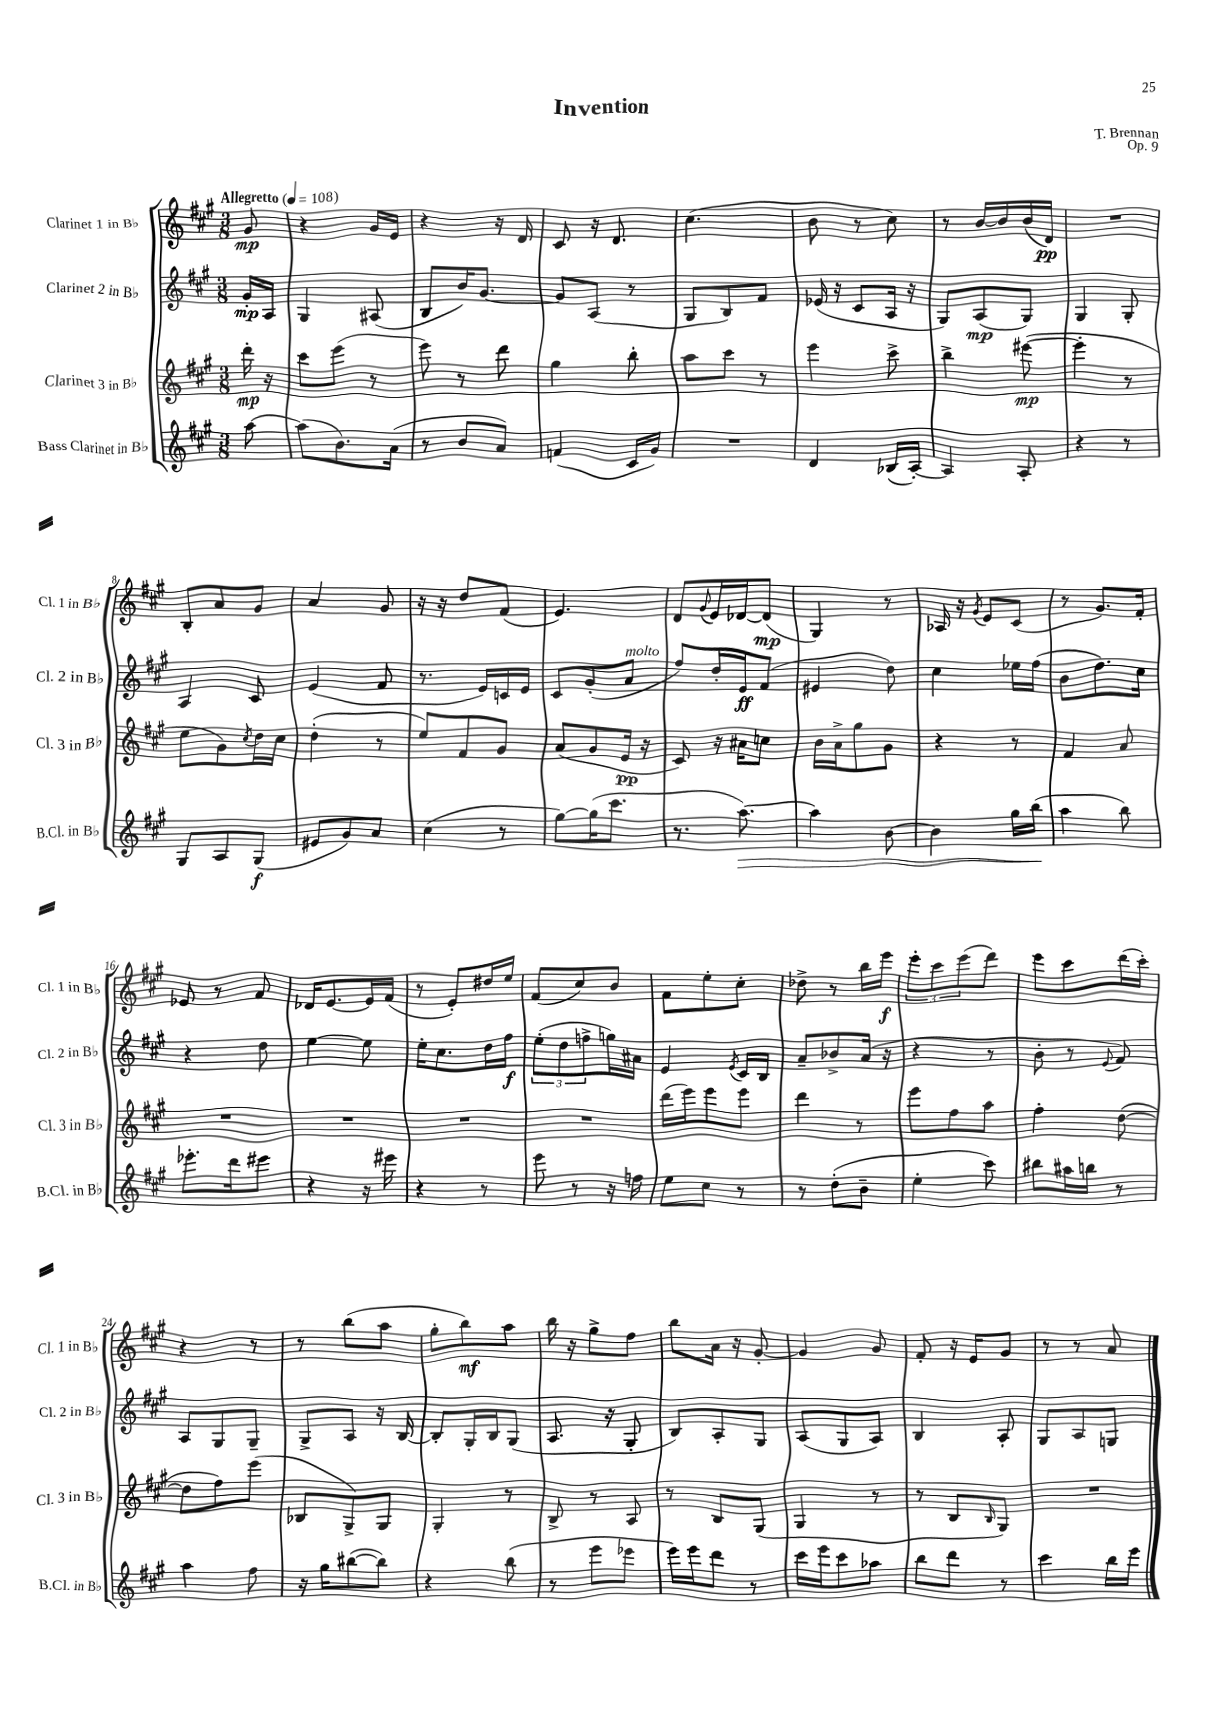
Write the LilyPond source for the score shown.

\header { title = "Invention" composer = "T. Brennan" opus = "Op. 9" }
<<
\new StaffGroup <<
\new Staff = "s0" \with { instrumentName = "Clarinet 1 in Bb" shortInstrumentName = "Cl. 1 in Bb" } {
    \clef treble \key a \major \numericTimeSignature \time 3/8 \partial 8 \tempo "Allegretto" 4 = 108
    gis'8\mp |
    r4 gis'16 e'16 |
    r4 r16 d'16 |
    cis'8 r16 d'8. |
    cis''4.( |
    b'8 r8 cis''8) |
    r8 b'16~ b'16 b'16( d'16\pp) |
    R4. |
    b8-. a'8 gis'8 |
    a'4 gis'8 |
    r16 r16 d''8 fis'8( |
    e'4.) |
    d'8 \appoggiatura { gis'8 } e'16 des'16~ des'8\mp( |
    gis4) r8 |
    aes16 r16 \acciaccatura { gis'8 } e'8 cis'8( |
    r8 gis'8.) fis'16-. |
    ees'8 r8 fis'8 |
    des'16 e'8.~ e'16 fis'16( |
    r8 e'8-.) dis''16 e''16 |
    fis'8( cis''8) b'8 |
    fis'8 e''8-. cis''8-. |
    des''8-> r8 b''16 e'''16\f |
    \tuplet 3/2 { e'''8-. cis'''8 e'''8( } d'''8) |
    e'''8 cis'''8 d'''16( cis'''16-.) |
    r4 r8 |
    r8 b''8( a''8 |
    gis''8-. b''8\mf) a''8 |
    b''16 r16 gis''8-> fis''8 |
    b''8 a'16 r16 gis'8~-. |
    gis'4 gis'8 |
    fis'8-. r16 e'16 gis'8 |
    r8 r8 a'8 \bar "|." |
}
\new Staff = "s1" \with { instrumentName = "Clarinet 2 in Bb" shortInstrumentName = "Cl. 2 in Bb" } {
    \clef treble \key a \major \numericTimeSignature \time 3/8 \partial 8
    gis'16-.\mp a16 |
    gis4 ais8( |
    b8 b'16) gis'8.~ |
    gis'8 a8( r8 |
    gis8 b8) fis'8 |
    ees'16( r16 cis'8 a16 r16 |
    gis8) a8\mp( gis8) |
    gis4 gis8-. |
    a4 cis'8 |
    e'4( fis'8 |
    r8. e'16) c'16 e'16 |
    cis'8 gis'8-.( a'8^\markup { \italic "molto" } |
    fis''8) d''16-. e'16\ff fis'8( |
    eis'4 d''8) |
    cis''4 ees''16 fis''16( |
    b'8 d''8.) cis''16 |
    r4 d''8 |
    e''4~ e''8 |
    e''16-. cis''8. d''16 fis''16\f |
    \tuplet 3/2 { e''8-.( d''8 f''8-> } g''16) ais'16 |
    e'4 \acciaccatura { e'8 } cis'16 b16 |
    a'8-- bes'8-> a'16( r16 |
    r4 r8 |
    b'8-. r8 \appoggiatura { e'8 } fis'8) |
    a8 gis8 gis8-- |
    gis8-> a8 r16 b16~ |
    b8-. gis16-. b16 gis8( |
    a8. r16 gis8-. |
    b8) a8-. gis8 |
    a8( gis8 a8) |
    b4 a8-. |
    gis8 a8 g8 \bar "|." |
}
\new Staff = "s2" \with { instrumentName = "Clarinet 3 in Bb" shortInstrumentName = "Cl. 3 in Bb" } {
    \clef treble \key a \major \numericTimeSignature \time 3/8 \partial 8
    d'''16-.\mp r16 |
    cis'''8 e'''8( r8 |
    e'''8) r8 d'''8 |
    gis''4 b''8-. |
    a''8 cis'''8 r8 |
    e'''4 cis'''8-> |
    b''4-> eis'''8~\mp( |
    eis'''4-. r8 |
    e''8 gis'8) \acciaccatura { cis''8 } d''16 cis''16 |
    d''4-.( r8 |
    e''8) fis'8 gis'8 |
    a'8( gis'8 e'16\pp r16 |
    cis'8) r16 ais'16 c''8 |
    b'16 a'16-> gis''8 gis'8 |
    r4 r8 |
    fis'4 a'8 |
    R4. |
    R4. |
    R4. |
    R4. |
    d'''16( e'''16) e'''8 e'''8 |
    d'''4 r8 |
    e'''8 fis''8 a''8 |
    fis''4-. d''8~( |
    d''8 fis''8) e'''8( |
    bes8 gis8->) gis8 |
    gis4-. r8 |
    b8-> r8 a8 |
    r8 b8 gis8( |
    gis4 r8 |
    r8 b8 \grace { b16 } gis8) |
    R4. \bar "|." |
}
\new Staff = "s3" \with { instrumentName = "Bass Clarinet in Bb" shortInstrumentName = "B.Cl. in Bb" } {
    \clef treble \key a \major \numericTimeSignature \time 3/8 \partial 8
    a''8~ |
    a''8( b'8.) a'16( |
    r8 b'8 a'8) |
    f'4( cis'16 gis'16) |
    R4. |
    d'4 bes16( a16~-.) |
    a4 a8-. |
    r4 r8 |
    gis8 a8 gis8\f( |
    eis'8 gis'8) a'8 |
    cis''4( r8 |
    gis''8~) gis''16( cis'''8. |
    r8. a''8.~\>) |
    a''4 b'8~ |
    b'4 gis''16 b''16\!( |
    a''4 b''8) |
    ees'''8.-. d'''16 eis'''8 |
    r4 r16 eis'''16 |
    r4 r8 |
    e'''8 r8 r16 f''16 |
    e''8 cis''8 r8 |
    r8 d''8-.( b'8-- |
    e''4-. cis'''8) |
    bis''8 ais''16 b''16 r8 |
    a''4 fis''8 |
    r16 gis''16 bis''8~( bis''8) |
    r4 b''8( |
    r8 e'''8 ees'''8 |
    e'''16) e'''16 d'''8 r8 |
    cis'''16 e'''16 cis'''8 aes''8 |
    b''8 d'''8 r8 |
    cis'''4 b''16 e'''16 \bar "|." |
}
>>
>>
